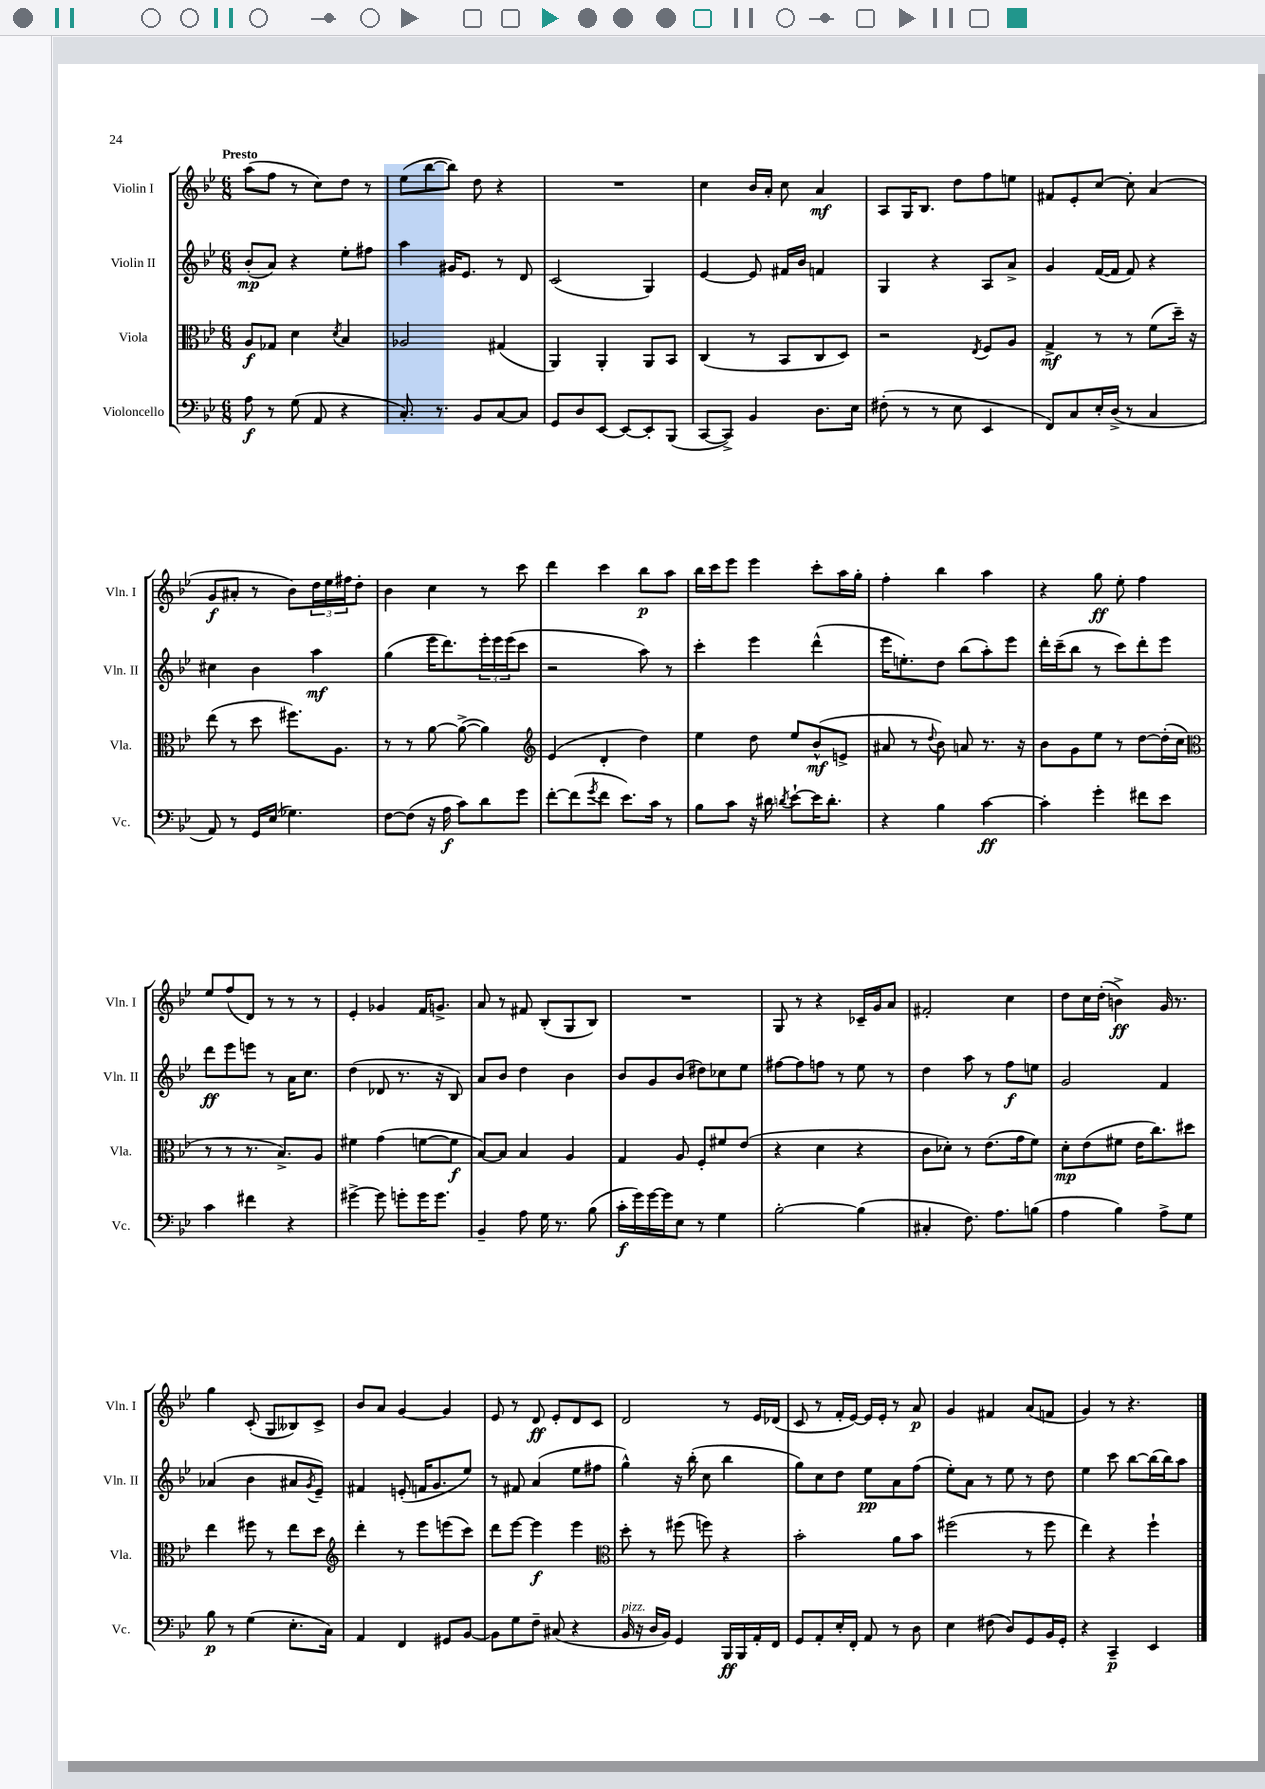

**kern	**kern	**kern	**kern
*staff4	*staff3	*staff2	*staff1
*clefF4	*clefC3	*clefG2	*clefG2
*k[b-e-]	*k[b-e-]	*k[b-e-]	*k[b-e-]
*M6/8	*M6/8	*M6/8	*M6/8
8A	8A	(8b-'	(8aa
8r	8G-	8a)	8ff
(8G	4d	4r	8r
8AA	.	.	8cc)
.	8qd	.	.
4r	4B-	8ee-'	8dd
.	.	8ff#	8r
=	=	=	=
8.C')	2A-	4aa	(8ee-
.	.	.	[8bb-
8.r	.	.	.
.	.	16g#	8bb-])
.	.	8.e-	.
8BB-	.	.	8dd
[8C	(4G#	8r	4r
8C]	.	8d	.
=	=	=	=
8GG	4AA)	(2c	2.r
8D	.	.	.
[8EE-	4AA'	.	.
8EE-_	.	.	.
8EE-']	8AA	4G)	.
(8BBB-	8BB-	.	.
=	=	=	=
[8CC	(4C	[4e-	4cc
8CC^])	.	.	.
4BB-	8r	8e-]	16b-
.	.	.	16a'
.	8BB-	16f#	8cc
.	.	16b-	.
8.D	8C	4f	4a
.	8D)	.	.
16E-	.	.	.
=	=	=	=
(8F#'	2r	4G	8A
8r	.	.	16G
.	.	.	8.B-
8r	.	4r	.
8E-	.	.	8dd
.	8qE-	.	.
4EE-	8F	8A	8ff
.	8A	8a^	8ee
=	=	=	=
8FF)	4G^	4g	8f#
8C	.	.	8e-'
16E-'	8r	([16f	[8cc
(16D^	.	16f]	.
8r	8r	8f)	8cc']
4C	(8f	4r	(4a
.	16dd~)	.	.
.	16r	.	.
=	=	=	=
8AA)	(8ee-	4cc#	8g
8r	8r	.	8a#'
16GG	8dd	4b-	8r
(16E-	.	.	.
4.G-)	8.ff#)	.	8b-)
.	.	4aa	24dd
.	.	.	24ee-
.	8.A	.	.
.	.	.	24ff#
.	.	.	8dd'
=	=	=	=
[8F	8r	(4gg	4b-
(8F]	8r	.	.
16r	[8a	16eee-	4cc
16A	.	8.ddd)	.
8c)	(8a^_	.	.
8d	4a])	24eee-'	8r
.	.	24eee-	.
.	.	(24eee-	.
8g	.	8ccc	8ccc
=	=	=	=
*	*clefG2	*	*
[8f'	(4e-	2r	4ddd
(8f]	.	.	.
8qg	.	.	.
8f	4d'	.	4ccc
8.e-)	.	.	.
.	4dd)	8aa)	8bb-
16c	.	.	.
8r	.	8r	8aa
=	=	=	=
8B-	4ee-	4ccc'	16bb-
.	.	.	16ccc
8c	.	.	8eee-
16r	8dd	4eee-	4eee-
16d#	.	.	.
8qd	.	.	.
[8e-`	8ee-	.	.
16e-]	(8b-^^	(4ddd^^	8ccc'
8.d'	.	.	.
.	8e^	.	16aa
.	.	.	16gg'
=	=	=	=
4r	8a#	16eee-	4ff'
.	.	8.ee')	.
.	8r	.	.
.	8qqdd	.	.
4B-	8b-)	8dd	4bb-
.	8a	(8bb-	.
[4c	8.r	8aa')	4aa
.	.	8eee-	.
.	16r	.	.
=	=	=	=
4c']	8b-	16ddd'	4r
.	.	(16ccc~	.
.	8g	8bb-	.
4g'	8ee-	8r	8gg
.	8r	8ccc)	8ee-'
8f#	[8dd	8ddd'	4ff
8e-	(16dd']	8eee-	.
.	16cc	.	.
=	=	=	=
*	*clefC3	*	*
4c	8r	8ddd	8ee-
.	8r	8eee-	(8ff
4f#	8.r	8eee	8d)
.	.	8r	8r
.	8.B-^)	.	.
4r	.	16a	8r
.	.	8.cc	.
.	8A	.	8r
=	=	=	=
[4g#^	4f#	(4dd	4e-'
8g#]	(4g	8d-	4g-
8g'	.	8.r	.
16g	[8f	.	16f
8.g	.	16r	8.g^
.	8f]	8B-)	.
=	=	=	=
4BB-~	[8B-)	8a	8a
.	8B-]	8b-	8r
8A	4B-	4dd	8f#
16G	.	.	(8B-'
8.r	.	.	.
.	4A	4b-	8G
(8B-	.	.	8B-)
=	=	=	=
16c'	4G	8b-	2.r
16g)	.	.	.
[16g	.	8g	.
16g]	.	.	.
8E-	8A	(8b-	.
8r	8F'	8dd#)	.
4G	8f#	8cc-	.
.	(8e-	8ee-	.
=	=	=	=
[2B-'	4r	[8ff#	8G
.	.	8ff#]	8r
.	4d	8ff	4r
.	.	8r	.
(4B-]	4r	8ee-	16c-~
.	.	.	16g
.	.	8r	8a
=	=	=	=
4C#'	8c	4dd	2f#'
.	8d-')	.	.
8.F)	8r	8aa	.
.	(8.e-	8r	.
8.A	.	.	.
.	.	8ff	4cc
.	16g	.	.
(8B	8f)	8ee	.
=	=	=	=
4A	8d'	2g	8dd
.	(8e-	.	16cc
.	.	.	(16dd'
4B-)	8f#	.	4b^)
.	16e-	.	.
.	8.cc)	.	.
8A^	.	4f	16g
.	.	.	8.r
8G	8dd#	.	.
=	=	=	=
8B-	4ee-	(4a-	4gg
8r	.	.	.
(4G	8ff#	4b-	(8c'
.	8r	.	8G
8.E-'	8ee-	8a#	8B--)
.	.	8qg	.
.	8dd	8e-~)	8c^
16C)	.	.	.
=	=	=	=
*	*clefG2	*	*
4AA	4ddd'	4f#	8b-
.	.	.	8a
4FF	8r	(8e'	[4g
.	8eee-	16f	.
.	.	8.g	.
8GG#	(8eee	.	4g]
[8BB-	8ccc)	8ee-)	.
=	=	=	=
8BB-]	8ddd	8r	8e-
8G	[8eee-	8f#	8r
8F~	4eee-]	(4a	8d
(8C#	.	.	8e-'
4r	4eee-	8ee-	8d
.	.	8ff#	8c
=	=	=	=
*	*clefC3	*	*
16BB-	8dd'	4gg^^)	2d
16r	.	.	.
16D	8r	.	.
16BB-)	.	.	.
4GG	(8ff#	16r	.
.	.	(16bb-'	.
.	8ff)	8cc	.
16BBB-	4r	4bb-	8r
16BBB-	.	.	.
16AA'	.	.	16e-
16FF	.	.	(16d-
=	=	=	=
8GG	2b-'	8gg)	8c
8AA'	.	8cc	8r
16E-'	.	8dd	16f'
16FF'	.	.	[16e-)
8AA	.	8ee-	16e-]
.	.	.	16e-'
8r	8a	8a	8r
8D	8b-	(8ff	8a
=	=	=	=
4E-	(2ff#	8ee-')	4g
.	.	8a	.
(8F#	.	8r	4f#
8D)	.	8ee-	.
8GG	8r	8r	(8a
16BB-	8ff#	8dd	8f
16GG'	.	.	.
=	=	=	=
4r	4ee-)	4ee-	4g)
4CC~	4r	8ccc	8r
.	.	[8bb-	4.r
4EE-	4ff`	(16bb-]	.
.	.	16bb-)	.
.	.	8aa	.
==	==	==	==
*-	*-	*-	*-
